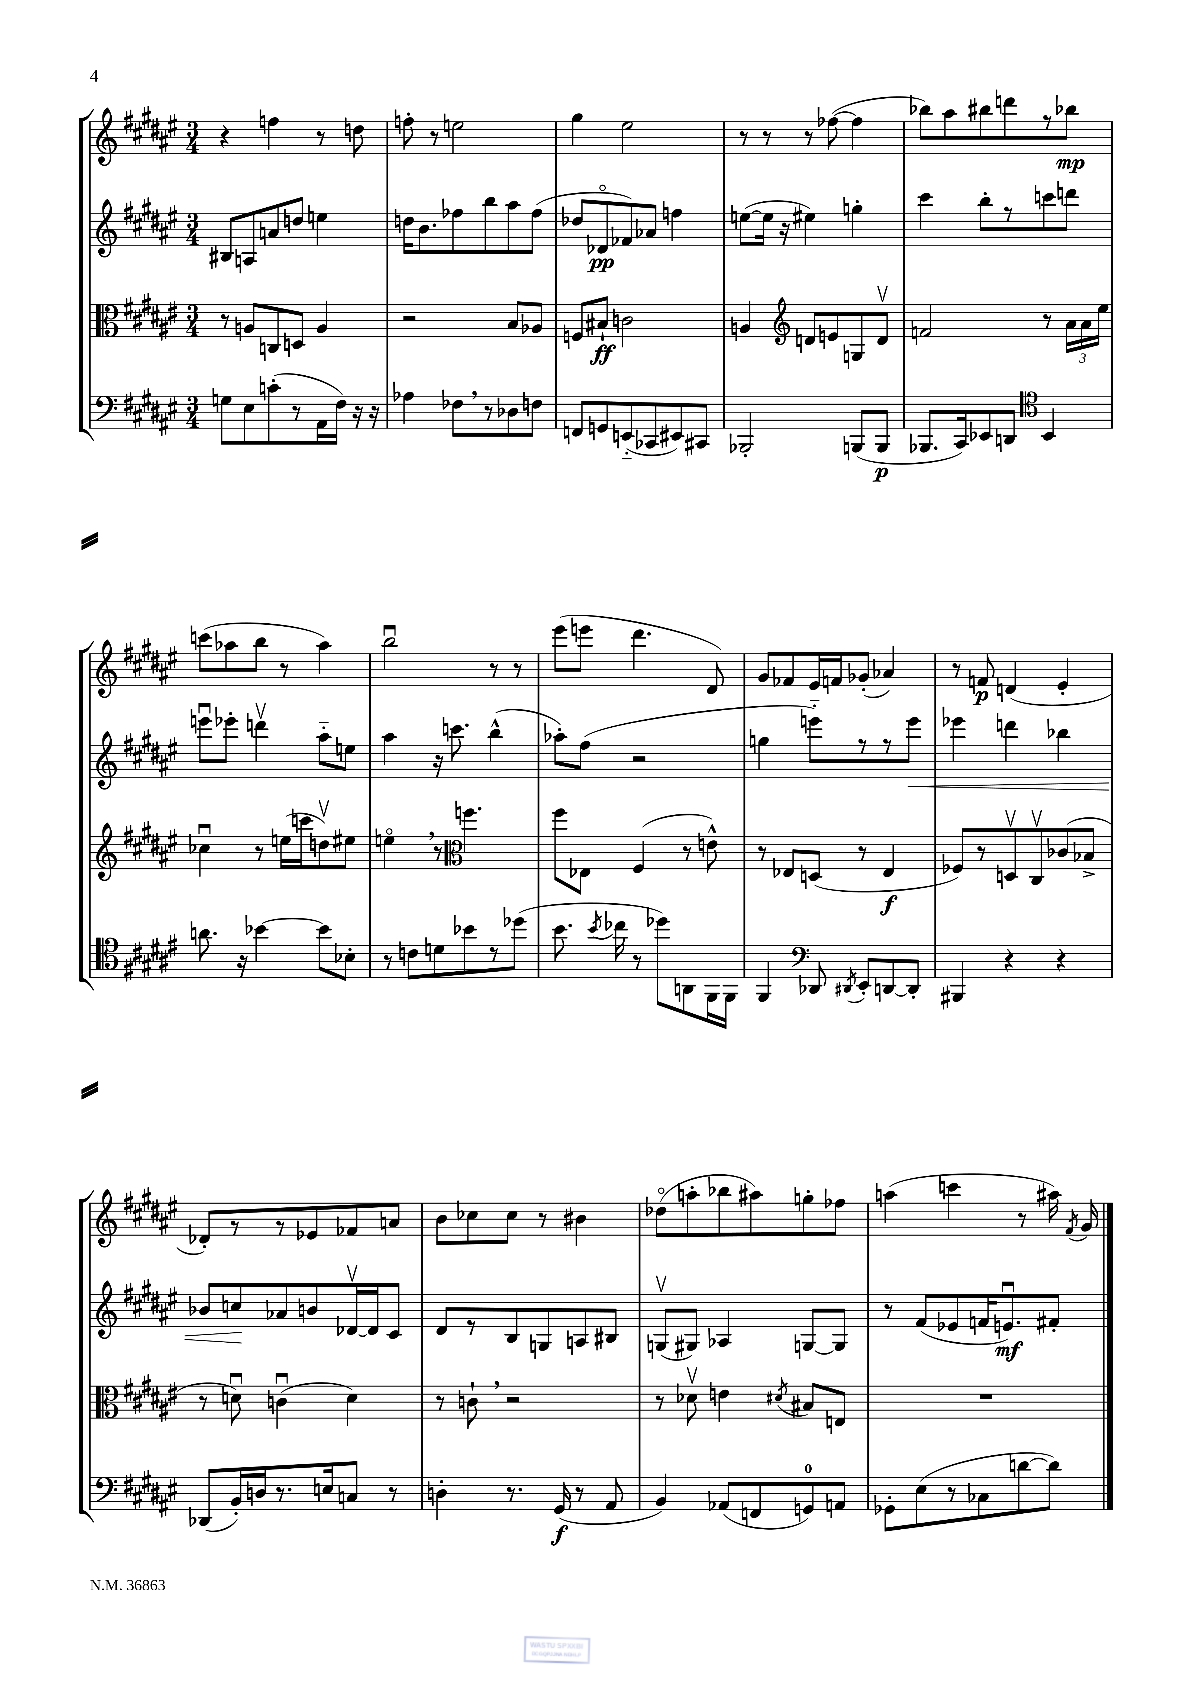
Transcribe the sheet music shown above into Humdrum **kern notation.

**kern	**kern	**kern	**kern
*staff4	*staff3	*staff2	*staff1
*clefF4	*clefC3	*clefG2	*clefG2
*k[f#c#g#d#a#e#]	*k[f#c#g#d#a#e#]	*k[f#c#g#d#a#e#]	*k[f#c#g#d#a#e#]
*M3/4	*M3/4	*M3/4	*M3/4
8G\L	8r	8B#/L	4r
8E#\	8A/L	8A/	.
(8c'\	8C/	8a/	4ff\
8r	8D/J	8dd/J	.
16AA#\L	4A/	4ee\	8r
16F#\JJ)	.	.	.
16r	.	.	8dd\
16r	.	.	.
=	=	=	=
4A-\	2r	16dd\LK	8ff'\
.	.	8.b\	.
.	.	.	8r
8F-\L	.	8ff-\	2ee\
8r	.	8bb\	.
8D-\	8B/L	8aa#\	.
8F\J	8A-/J	(8ff-\J	.
=	=	=	=
8FF/L	8F/L	8dd-/L	4gg#\
8GG/	8B#`/J	8d-o/	.
(8EE'~/	2c\	8f-/)	2ee#\
8CC-/	.	8a-/J	.
8EE#/)	.	4ff\	.
8CC#/J	.	.	.
=	=	=	=
2BBB-'/	4A/	([8ee\L	8r
.	.	16ee\]Jk	8r
.	.	16r	.
*	*clefG2	*	*
.	8d/L	4ee#\)	8r
.	8e/	.	([8ff-\
(8BBB/L	8G/	4gg'\	4ff-\]
8BBB/J	8dv/J	.	.
=	=	=	=
8.BBB-/L	2f/	4ccc#\	8bb-\L)
.	.	.	8aa#\
16CC#/k)	.	.	.
8EE-/	.	8bb'\L	8bb#\
8DD/J	.	8r	8ddd\
*clefC4	*	*	*
4BB/	8r	8ccc\	8r
.	24a#\LL	8ddd\J	8bb-\J
.	24a#\	.	.
.	24ee#\JJ	.	.
=	=	=	=
8.a\	4cc-u\	8eeeu\L	(8ccc\L
.	.	8eee-'\J	8aa-\
16r	.	.	.
[4b-\	8r	4dddv\	8bb\J
.	(16ee\LL	.	8r
.	16ccc\J	.	.
8b-\]L	8ddv\)	8aa#'~\L	4aa-\)
8B-'\J	8ee#\J	8ee\J	.
=	=	=	=
8r	4eeo\	4aa#\	2bbu\
8c\L	.	.	.
8d\	8r	16r	.
.	.	8.ccc\	.
*	*clefC3	*	*
8b-\	4.ff\	.	.
8r	.	(4bb^^\	8r
(8dd-\J	.	.	8r
=	=	=	=
8.b\	8ff#\L	8aa-'\L)	(8eee#\L
.	8E-\J	(8ff#\J	8eee\J
8qb/	.	.	.
16cc-\	.	.	.
8r	(4F#/	2r	4.ddd#\
8dd-\L)	.	.	.
8AA\	8r	.	.
16FF#\L	8e^^\)	.	8d#/)
16FF#\JJ	.	.	.
=	=	=	=
4FF#/	8r	4gg\	8g#/L
.	8E-/L	.	8f-/
*clefF4	*	*	*
8DD-/	(8D/J	8eee'~\L)	16e#/L
.	.	.	16f/J
8qDD#/	.	.	.
8EE#'/L	8r	8r	(8g-'/J
[8DD/	4E-/	8r	4a-/)
8DD'/]J	.	8eee\J	.
=	=	=	=
4BBB#/	8F-/L)	4eee-\	8r
.	8r	.	8f/
4r	8Dv/	4ddd\	(4d/
.	8C#v/	.	.
4r	(8c-/	4bb-\	4e#'/
.	8B-^/J	.	.
=	=	=	=
(8DD-/L	8r	8b-/L	8d-'/L)
16BB'/L)	8du\)	8cc/	8r
16D/J	.	.	.
8.r	(4cu\	8a-/	8r
.	.	8b/	8e-/
16E/k	.	.	.
8C/J	4d\)	[16d-v/L	8f-/
.	.	16d-/]J	.
8r	.	8c#/J	8a/J
=	=	=	=
4D'\	8r	8d#/L	8b\L
.	8c`\	8r	8cc-\
8.r	2r	8B/	8cc-\J
.	.	8G/	8r
(16GG#/	.	.	.
8r	.	8A/	4b#\
8AA#/	.	8B#/J	.
=	=	=	=
4BB/)	8r	(8Gv/L	(8dd-o\L
.	8d-v\	8G#/J)	8aa'\
(8AA-/L	4e\	4A-/	8bb-\
8FF/	.	.	8aa#\)
.	8qd#/	.	.
8GG/)	8B#/L	[8G/L	8gg'\
8AA/J	8E/J	8G/]J	8ff-\J
=	=	=	=
8GG-'\L	2.r	8r	(4aa\
(8E#\	.	(8f#/L	.
8r	.	8e-/	4ccc\
8C-\	.	16f/K	.
.	.	8.eu/)	.
[8d\	.	.	8r
8d\]J)	.	8f#'/J	16aa#\)
.	.	.	8qf#/
.	.	.	16g#/
==	==	==	==
*-	*-	*-	*-
